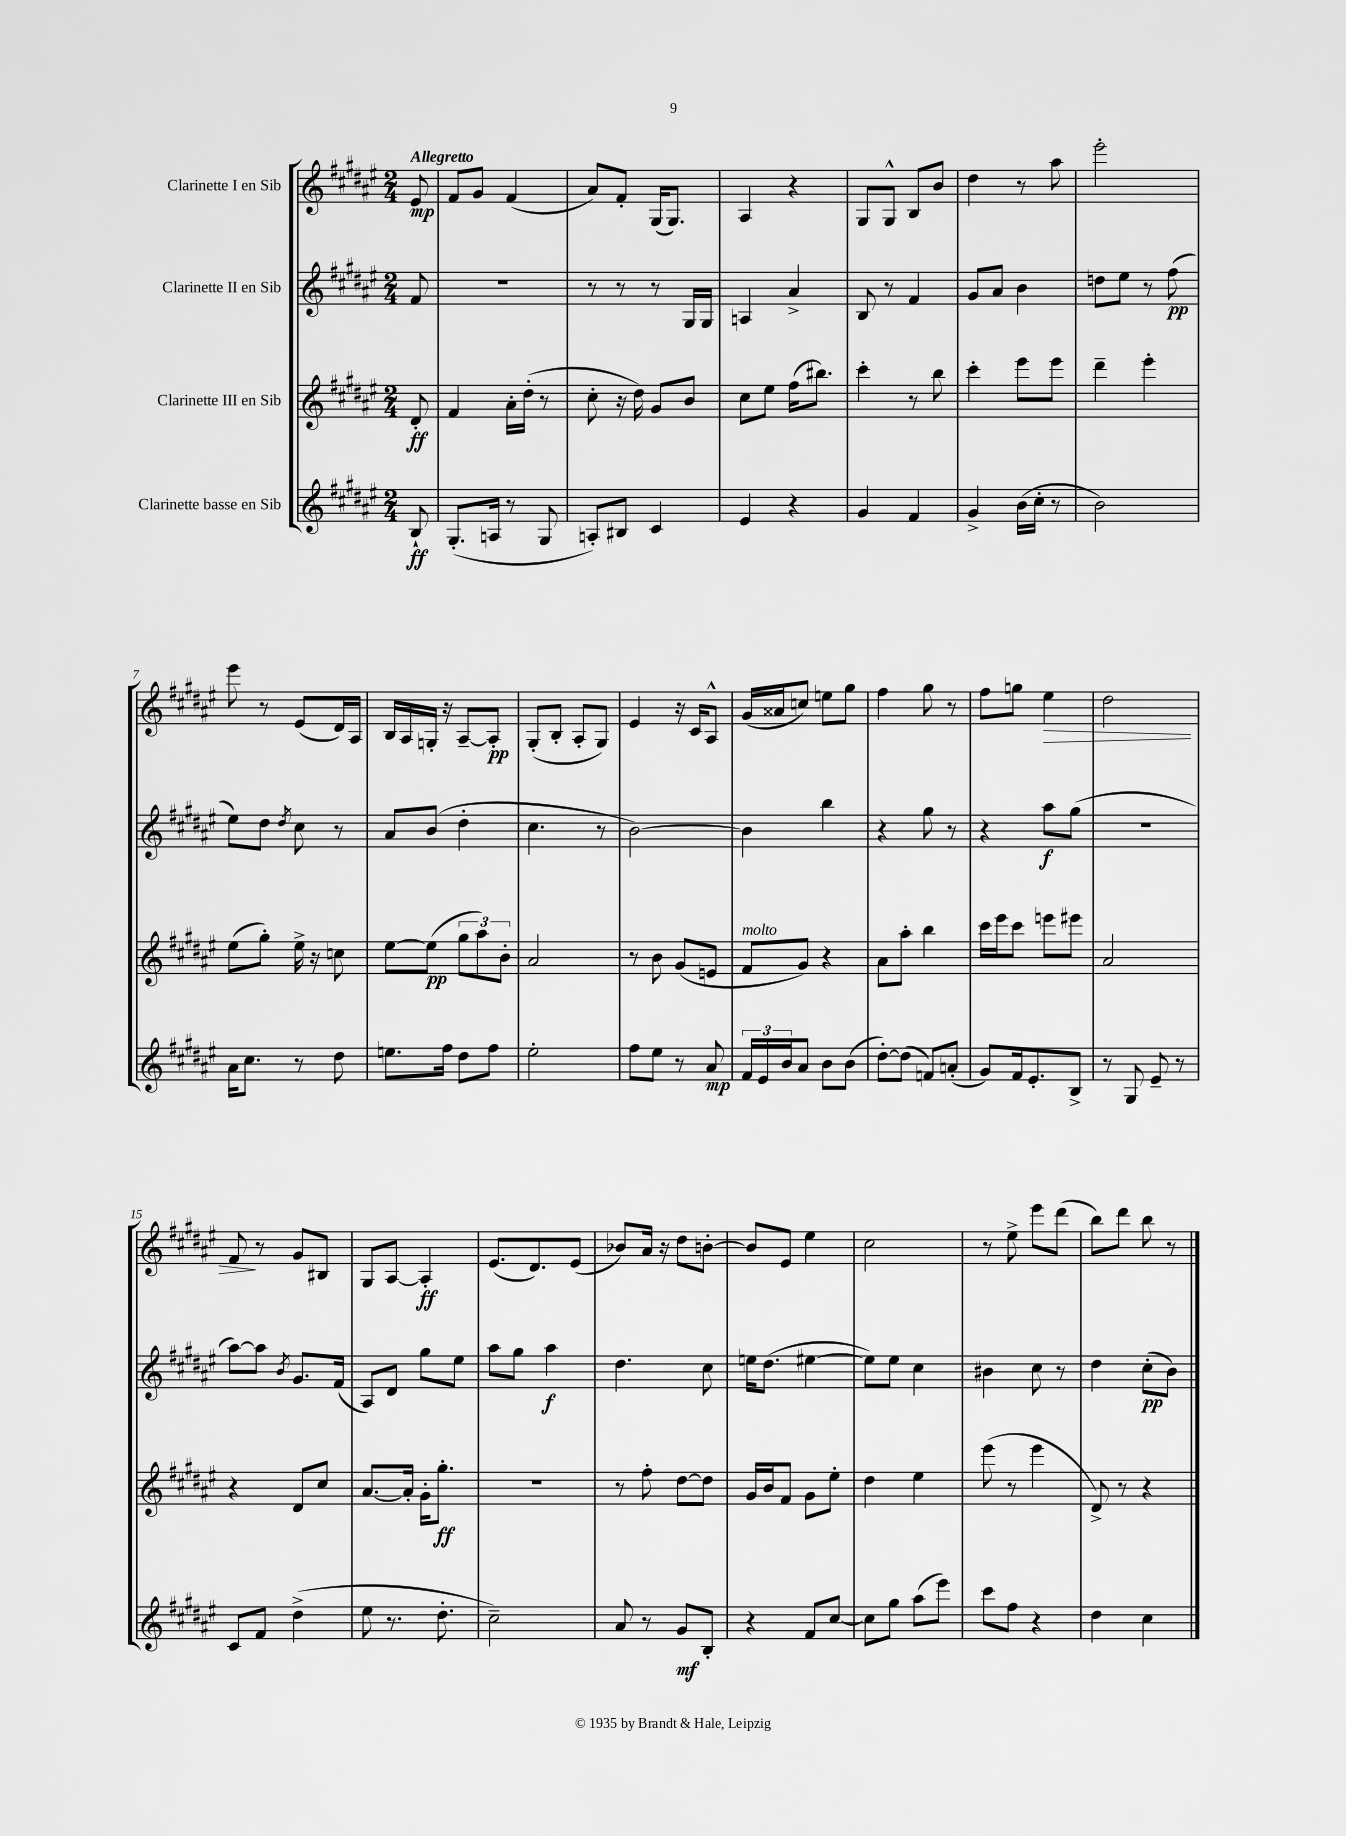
<<
\new StaffGroup <<
\new Staff = "s0" \with { instrumentName = "Clarinette I en Sib" } {
    \clef treble \key fis \major \numericTimeSignature \time 2/4 \partial 8 \tempo "Allegretto"
    eis'8\mp |
    fis'8 gis'8 fis'4( |
    ais'8) fis'8-. gis16( gis8.) |
    ais4 r4 |
    gis8 gis8-^ b8 b'8 |
    dis''4 r8 ais''8 |
    eis'''2-. |
    eis'''8 r8 eis'8( dis'16) ais16 |
    b16 ais16 g16-. r16 ais8~-- ais8-.\pp |
    gis8-.( b8-. ais8-. gis8) |
    eis'4 r16 cis'16 ais8-^ |
    gis'16( aisis'16 c''8) e''8 gis''8 |
    fis''4 gis''8 r8 |
    fis''8 g''8 eis''4\> |
    dis''2 |
    fis'8\! r8 gis'8 bis8 |
    gis8 ais8~ ais4-.\ff |
    eis'8.( dis'8.) eis'8( |
    bes'8) ais'16 r16 dis''8 b'8~-. |
    b'8 eis'8 eis''4 |
    cis''2 |
    r8 eis''8-> eis'''8 dis'''8( |
    b''8) dis'''8 b''8 r8 \bar "|." |
}
\new Staff = "s1" \with { instrumentName = "Clarinette II en Sib" } {
    \clef treble \key fis \major \numericTimeSignature \time 2/4 \partial 8
    fis'8 |
    R2 |
    r8 r8 r8 gis16 gis16 |
    a4 ais'4-> |
    b8 r8 fis'4 |
    gis'8 ais'8 b'4 |
    d''8 eis''8 r8 fis''8\pp( |
    eis''8) dis''8 \acciaccatura { dis''8 } cis''8 r8 |
    ais'8 b'8( dis''4-. |
    cis''4. r8 |
    b'2~) |
    b'4 b''4 |
    r4 gis''8 r8 |
    r4 ais''8\f gis''8( |
    R2 |
    ais''8~) ais''8 \acciaccatura { b'8 } gis'8. fis'16( |
    ais8) dis'8 gis''8 eis''8 |
    ais''8 gis''8 ais''4\f |
    dis''4. cis''8 |
    e''16 dis''8.( eis''4~ |
    eis''8) eis''8 cis''4 |
    bis'4 cis''8 r8 |
    dis''4 cis''8-.\pp( b'8) \bar "|." |
}
\new Staff = "s2" \with { instrumentName = "Clarinette III en Sib" } {
    \clef treble \key fis \major \numericTimeSignature \time 2/4 \partial 8
    dis'8-.\ff |
    fis'4 ais'16-. dis''16-.( r8 |
    cis''8-. r16 dis''16) gis'8 b'8 |
    cis''8 eis''8 fis''16( bis''8.) |
    cis'''4-. r8 b''8 |
    cis'''4-. eis'''8 eis'''8 |
    dis'''4-- eis'''4-. |
    eis''8( gis''8-.) eis''16-> r16 c''8 |
    eis''8~ eis''8\pp( \tuplet 3/2 { gis''8 ais''8) b'8-. } |
    ais'2 |
    r8 b'8 gis'8( e'8 |
    fis'8^\markup { \italic "molto" } gis'8) r4 |
    ais'8 ais''8-. b''4 |
    cis'''16 eis'''16 cis'''8 e'''8 eis'''8 |
    ais'2 |
    r4 dis'8 cis''8 |
    ais'8.~ ais'16-. gis'16-. gis''8.-.\ff |
    R2 |
    r8 fis''8-. dis''8~ dis''8 |
    gis'16 b'16 fis'8 gis'8 eis''8-. |
    dis''4 eis''4 |
    eis'''8( r8 eis'''4 |
    dis'8->) r8 r4 \bar "|." |
}
\new Staff = "s3" \with { instrumentName = "Clarinette basse en Sib" } {
    \clef treble \key fis \major \numericTimeSignature \time 2/4 \partial 8
    b8-!\ff |
    gis8.-.( a16 r8 gis8 |
    a8-.) bis8 cis'4 |
    eis'4 r4 |
    gis'4 fis'4 |
    gis'4-> b'16( cis''16-. r8 |
    b'2) |
    ais'16 cis''8. r8 dis''8 |
    e''8. fis''16 dis''8 fis''8 |
    eis''2-. |
    fis''8 eis''8 r8 ais'8\mp |
    \tuplet 3/2 { fis'16 eis'16 b'16 } ais'8 b'8 b'8( |
    dis''8~-.) dis''8( f'8) a'8-.( |
    gis'8) fis'16 eis'8.-. b8-> |
    r8 gis8 eis'8-- r8 |
    cis'8 fis'8 dis''4->( |
    eis''8 r8. dis''8.-. |
    cis''2--) |
    ais'8 r8 gis'8\mf b8-. |
    r4 fis'8 cis''8~ |
    cis''8 gis''8 ais''8( eis'''8) |
    cis'''8 fis''8 r4 |
    dis''4 cis''4 \bar "|." |
}
>>
>>
